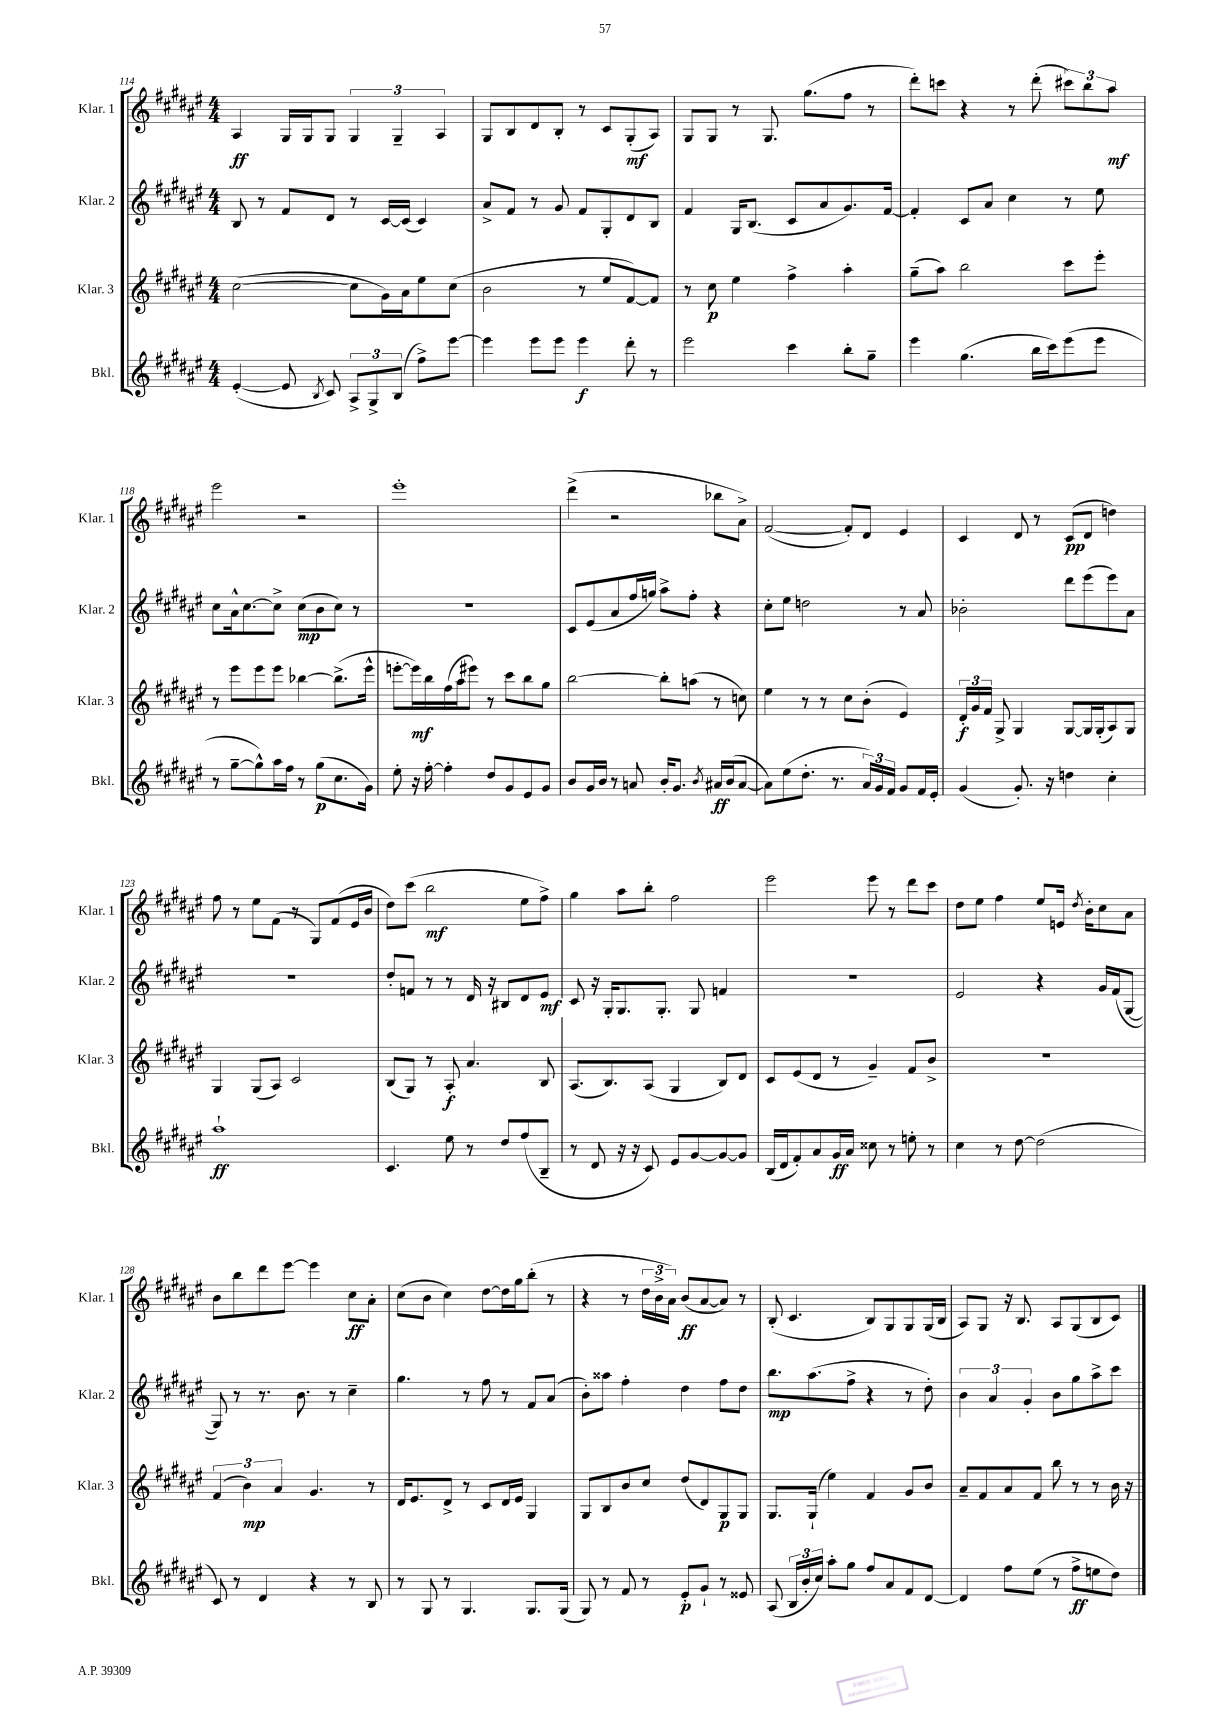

**kern	**dynam	**kern	**dynam	**kern	**dynam	**kern	**dynam
*part4	*part4	*part3	*part3	*part2	*part2	*part1	*part1
*staff4	*staff4	*staff3	*staff3	*staff2	*staff2	*staff1	*staff1
*I"Bkl.	*	*I"Klar. 3	*	*I"Klar. 2	*	*I"Klar. 1	*
*I'Bkl.	*	*I'Klar. 3	*	*I'Klar. 2	*	*I'Klar. 1	*
*clefG2	*	*clefG2	*	*clefG2	*	*clefG2	*
*k[f#c#g#d#a#e#]	*	*k[f#c#g#d#a#e#]	*	*k[f#c#g#d#a#e#]	*	*k[f#c#g#d#a#e#]	*
*M4/4	*	*M4/4	*	*M4/4	*	*M4/4	*
=114	=114	=114	=114	=114	=114	=114	=114
([4e#'/	.	([2cc#\	.	8B/	.	4A#/	ff
.	.	.	.	8r	.	.	.
8e#/]	.	.	.	8f#/L	.	16G#/LL	.
.	.	.	.	.	.	16G#/J	.
8qB/	.	.	.	.	.	.	.
8c#/)	.	.	.	8d#/J	.	8G#/J	.
12A#^/L	.	8cc#\L]	.	8r	.	6G#/	.
12G#^/	.	.	.	.	.	.	.
.	.	16g#\L)	.	[16c#/LL	.	.	.
(12B/J	.	.	.	.	.	6G#~/	.
.	.	16a#\J	.	(16c#/JJ]	.	.	.
8ff#^\L)	.	8ee#\	.	4c#/)	.	.	.
.	.	.	.	.	.	6A#/	.
[8eee#\J	.	(8cc#\J	.	.	.	.	.
=115	=115	=115	=115	=115	=115	=115	=115
4eee#\]	.	2b\	.	8a#^/L	.	8G#/L	.
.	.	.	.	8f#/J	.	8B/	.
8eee#\L	.	.	.	8r	.	8d#/	.
8eee#\J	.	.	.	8g#/	.	8B'/J	.
4eee#\	f	8r	.	8f#/L	.	8r	.
.	.	8ee#/L	.	8G#'/	.	8c#/L	.
8ddd#'\	.	[8f#/)	.	8d#/	.	(8G#'/	mf
8r	.	8f#/J]	.	8B/J	.	8A#/J)	.
=116	=116	=116	=116	=116	=116	=116	=116
2eee#\	.	8r	.	4f#/	.	8G#/L	.
.	.	8cc#\	p	.	.	8G#/J	.
.	.	4ee#\	.	16G#/KL	.	8r	.
.	.	.	.	(8.B/J	.	.	.
.	.	.	.	.	.	8.G#/	.
4ccc#\	.	4ff#^\	.	8c#/L	.	.	.
.	.	.	.	.	.	(8.gg#\L	.
.	.	.	.	8a#/	.	.	.
8bb'\L	.	4aa#'\	.	8.g#/)	.	8ff#\J	.
8gg#~\J	.	.	.	.	.	8r	.
.	.	.	.	[16f#/Jk	.	.	.
=117	=117	=117	=117	=117	=117	=117	=117
4eee#\	.	(8gg#~\L	.	4f#'/]	.	8ddd#'\L)	.
.	.	8aa#\J)	.	.	.	8cccn\J	.
(4.gg#\	.	2bb\	.	8c#/L	.	4r	.
.	.	.	.	8a#/J	.	.	.
.	.	.	.	4cc#\	.	8r	.
16bb\LL	.	.	.	.	.	(8ddd#'\	.
16ccc#\J)	.	.	.	.	.	.	.
(8eee#\	.	8ccc#\L	.	8r	.	12ccc#X\L)	.
.	.	.	.	.	.	12bb\	.
8eee#\J	.	8eee#'\J	.	8ee#\	.	.	.
.	.	.	.	.	.	12aa#\J	mf
!!LO:LB:g=z
=118	=118	=118	=118	=118	=118	=118	=118
8r	.	8r	.	8cc#\L	.	2eee#\	.
[8gg#~\L	.	8eee#\L	.	16a#^^\k	.	.	.
.	.	.	.	[8.cc#\	.	.	.
8gg#^^\])	.	8eee#\	.	.	.	.	.
16aa#\L	.	8eee#\J	.	8cc#^\J]	.	.	.
16ff#\JJ	.	.	.	.	.	.	.
8r	.	[4bb-X\	.	(8cc#\L	mp	2r	.
(8gg#\L	p	.	.	8b\	.	.	.
8.cc#\	.	(8.bb-^\L]	.	8cc#\J)	.	.	.
.	.	.	.	8r	.	.	.
16g#\Jk)	.	16eee#^^\Jk	.	.	.	.	.
=119	=119	=119	=119	=119	=119	=119	=119
8ee#'\	.	[8eeen'\L	.	1r	.	1eee#'	.
16r	.	16eee\L])	mf	.	.	.	.
[16ff#'\	.	16bb\	.	.	.	.	.
4ff#'\]	.	(16ff#\	.	.	.	.	.
.	.	16aa#\J	.	.	.	.	.
.	.	8eee#X\J)	.	.	.	.	.
8dd#/L	.	8r	.	.	.	.	.
8g#/	.	8ccc#\L	.	.	.	.	.
8e#/	.	8bb\	.	.	.	.	.
8g#/J	.	8gg#\J	.	.	.	.	.
=120	=120	=120	=120	=120	=120	=120	=120
8b/L	.	[2bb\	.	8c#/L	.	(4ddd#^\	.
16g#/L	.	.	.	(8e#/	.	.	.
16b/JJ	.	.	.	.	.	.	.
8r	.	.	.	8a#/	.	2r	.
8an/	.	.	.	16ff#/L	.	.	.
.	.	.	.	16ggn/JJ)	.	.	.
16b'/KL	.	8bb'\L]	.	8aa#^\L	.	.	.
8.g#/J	.	.	.	.	.	.	.
.	.	(8aan\J	.	8ff#'\J	.	.	.
8qb/	.	.	.	.	.	.	.
16a#X/LL	ff	8r	.	4r	.	8bb-X\L	.
(16b/J	.	.	.	.	.	.	.
[8a#/J	.	8ccn\)	.	.	.	8a#^\J)	.
=121	=121	=121	=121	=121	=121	=121	=121
8a#\L])	.	4ee#\	.	8cc#'\L	.	([2f#/	.
(8ee#\	.	.	.	8ee#\J	.	.	.
8.dd#'\J	.	8r	.	2ddn\	.	.	.
.	.	8r	.	.	.	.	.
8.r	.	.	.	.	.	.	.
.	.	8cc#\L	.	.	.	8f#'/L])	.
24a#/LL)	.	(8b'\J	.	.	.	8d#/J	.
24g#/	.	.	.	.	.	.	.
24f#/JJ	.	.	.	.	.	.	.
8g#/L	.	4e#/)	.	8r	.	4e#/	.
16f#/L	.	.	.	8a#/	.	.	.
16e#'/JJ	.	.	.	.	.	.	.
=122	=122	=122	=122	=122	=122	=122	=122
(4g#/	.	24d#'/LL	f	2b-X'\	.	4c#/	.
.	.	24g#/	.	.	.	.	.
.	.	24f#/JJ	.	.	.	.	.
.	.	8G#^/	.	.	.	.	.
8.g#'/)	.	4G#/	.	.	.	8d#/	.
.	.	.	.	.	.	8r	.
16r	.	.	.	.	.	.	.
4ddn\	.	[8G#/L	.	8ddd#\L	.	(8c#/L	pp
.	.	16G#/L]	.	(8eee#\	.	8d#/J	.
.	.	(16G#'/J	.	.	.	.	.
4cc#'\	.	8A#/)	.	8eee#\)	.	4ddn\)	.
.	.	8G#/J	.	8a#\J	.	.	.
!!LO:LB:g=z
=123	=123	=123	=123	=123	=123	=123	=123
1aa#`	ff	4G#/	.	1r	.	8ff#\	.
.	.	.	.	.	.	8r	.
.	.	(8G#/L	.	.	.	8ee#\L	.
.	.	8A#/J)	.	.	.	(8f#\J	.
.	.	2c#/	.	.	.	8r	.
.	.	.	.	.	.	8G#/L)	.
.	.	.	.	.	.	(8f#/	.
.	.	.	.	.	.	16e#/L	.
.	.	.	.	.	.	16b/JJ	.
=124	=124	=124	=124	=124	=124	=124	=124
4.c#/	.	(8B/L	.	8dd#'/L	.	8dd#\L)	.
.	.	8G#/J)	.	8fn/J	.	(8ccc#\J	.
.	.	8r	.	8r	.	2bb\	mf
8ee#\	.	8A#'/	f	8r	.	.	.
8r	.	4.a#/	.	16d#/	.	.	.
.	.	.	.	16r	.	.	.
8dd#/L	.	.	.	8B#X/L	.	.	.
(8ff#/	.	.	.	8d#/	.	8ee#\L	.
8B~/J	.	8B/	.	8e#/J	mf	8ff#^\J)	.
=125	=125	=125	=125	=125	=125	=125	=125
8r	.	(8.A#/L	.	8c#/	.	4gg#\	.
8d#/	.	.	.	16r	.	.	.
.	.	8.B/)	.	16G#'/KL	.	.	.
16r	.	.	.	8.G#/	.	8aa#\L	.
16r	.	.	.	.	.	.	.
8c#/)	.	(8A#/J	.	.	.	8bb'\J	.
.	.	.	.	8.G#'/J	.	.	.
8e#/L	.	4G#/	.	.	.	2ff#\	.
[8g#/	.	.	.	8G#/	.	.	.
8g#/_	.	8B/L)	.	4fn/	.	.	.
8g#/J]	.	8d#/J	.	.	.	.	.
=126	=126	=126	=126	=126	=126	=126	=126
(16B/LL	.	8c#/L	.	1r	.	2eee#\	.
16d#/J	.	.	.	.	.	.	.
8f#'/)	.	(8e#/	.	.	.	.	.
8a#/	.	8d#/J	.	.	.	.	.
16g#/L	ff	8r	.	.	.	.	.
16a#/JJ	.	.	.	.	.	.	.
8cc##X\	.	4g#~/)	.	.	.	8eee#\	.
8r	.	.	.	.	.	8r	.
8een'\	.	8f#/L	.	.	.	8ddd#\L	.
8r	.	8b^/J	.	.	.	8ccc#\J	.
=127	=127	=127	=127	=127	=127	=127	=127
4cc#\	.	1r	.	2e#/	.	8dd#\L	.
.	.	.	.	.	.	8ee#\J	.
8r	.	.	.	.	.	4ff#\	.
[8dd#\	.	.	.	.	.	.	.
(2dd#\]	.	.	.	4r	.	8ee#/L	.
.	.	.	.	.	.	16en/Jk	.
.	.	.	.	.	.	8qdd#/	.
.	.	.	.	.	.	16b'\KL	.
.	.	.	.	16g#/LL	.	8cc#\	.
.	.	.	.	(16f#/J	.	.	.
.	.	.	.	[8G#/J	.	8a#\J	.
!!LO:LB:g=z
=128	=128	=128	=128	=128	=128	=128	=128
8c#/)	.	(6f#/	.	8G#/])	.	8b\L	.
8r	.	.	.	8r	.	8bb\	.
.	.	6b\)	mp	.	.	.	.
4d#/	.	.	.	8.r	.	8ddd#\	.
.	.	6a#/	.	.	.	.	.
.	.	.	.	.	.	[8eee#\J	.
.	.	.	.	8.b\	.	.	.
4r	.	4.g#/	.	.	.	4eee#\]	.
.	.	.	.	8r	.	.	.
8r	.	.	.	4cc#~\	.	8cc#\L	ff
8B/	.	8r	.	.	.	8a#'\J	.
=129	=129	=129	=129	=129	=129	=129	=129
8r	.	16d#/KL	.	4.gg#\	.	(8cc#\L	.
.	.	8.e#/	.	.	.	.	.
8G#/	.	.	.	.	.	8b\J	.
8r	.	8d#^/J	.	.	.	4cc#\)	.
4.G#/	.	8r	.	8r	.	.	.
.	.	8c#/L	.	8ff#\	.	[8dd#\L	.
.	.	16d#/L	.	8r	.	16dd#\L]	.
.	.	16e#/JJ	.	.	.	16gg#\J	.
8.G#/L	.	4G#/	.	8f#/L	.	(8bb'\J	.
.	.	.	.	(8a#/J	.	8r	.
(16G#/Jk	.	.	.	.	.	.	.
=130	=130	=130	=130	=130	=130	=130	=130
8G#/)	.	8G#/L	.	8b'\L)	.	4r	.
8r	.	8B/	.	8aa##X\J	.	.	.
8f#/	.	8b/	.	4ff#'\	.	8r	.
8r	.	8cc#/J	.	.	.	24dd#\LL	.
.	.	.	.	.	.	24b^\	.
.	.	.	.	.	.	24a#\JJ)	.
8e#'/L	p	(8dd#/L	.	4dd#\	.	(8b/L	ff
8g#`/J	.	8d#/)	.	.	.	[8a#/	.
8r	.	8G#/	p	8ff#\L	.	8a#/J])	.
8e##X/	.	8G#/J	.	8dd#\J	.	8r	.
=131	=131	=131	=131	=131	=131	=131	=131
(8A#/	.	8.G#/L	.	8.bb\L	mp	(8B'/	.
24B/LL	.	.	.	.	.	4.c#/	.
24b'/	.	.	.	.	.	.	.
.	.	(16G#`/Jk	.	(8.aa#\	.	.	.
24cc#/JJ)	.	.	.	.	.	.	.
8aa#'\L	.	4ee#\)	.	.	.	.	.
8gg#\J	.	.	.	8ff#^\J	.	.	.
8ff#/L	.	4f#/	.	4r	.	8B/L)	.
8a#/	.	.	.	.	.	8G#/	.
8f#/	.	8g#/L	.	8r	.	8G#/	.
[8d#/J	.	8b/J	.	8dd#'\)	.	(16G#/L	.
.	.	.	.	.	.	16B/JJ	.
=132	=132	=132	=132	=132	=132	=132	=132
4d#/]	.	8a#~/L	.	6b\	.	8A#/L)	.
.	.	8f#/	.	.	.	8G#/J	.
.	.	.	.	6a#/	.	.	.
8ff#\L	.	8a#/	.	.	.	16r	.
.	.	.	.	.	.	8.B/	.
.	.	.	.	6g#'/	.	.	.
(8ee#\J	.	8f#/J	.	.	.	.	.
8r	.	8bb\	.	8b\L	.	8A#/L	.
8ff#^\L	ff	8r	.	8gg#\	.	(8G#/	.
8een\	.	8r	.	8aa#^\	.	8B/	.
8dd#\J)	.	16b\	.	8ccc#\J	.	8c#/J)	.
.	.	16r	.	.	.	.	.
==	==	==	==	==	==	==	==
*-	*-	*-	*-	*-	*-	*-	*-
